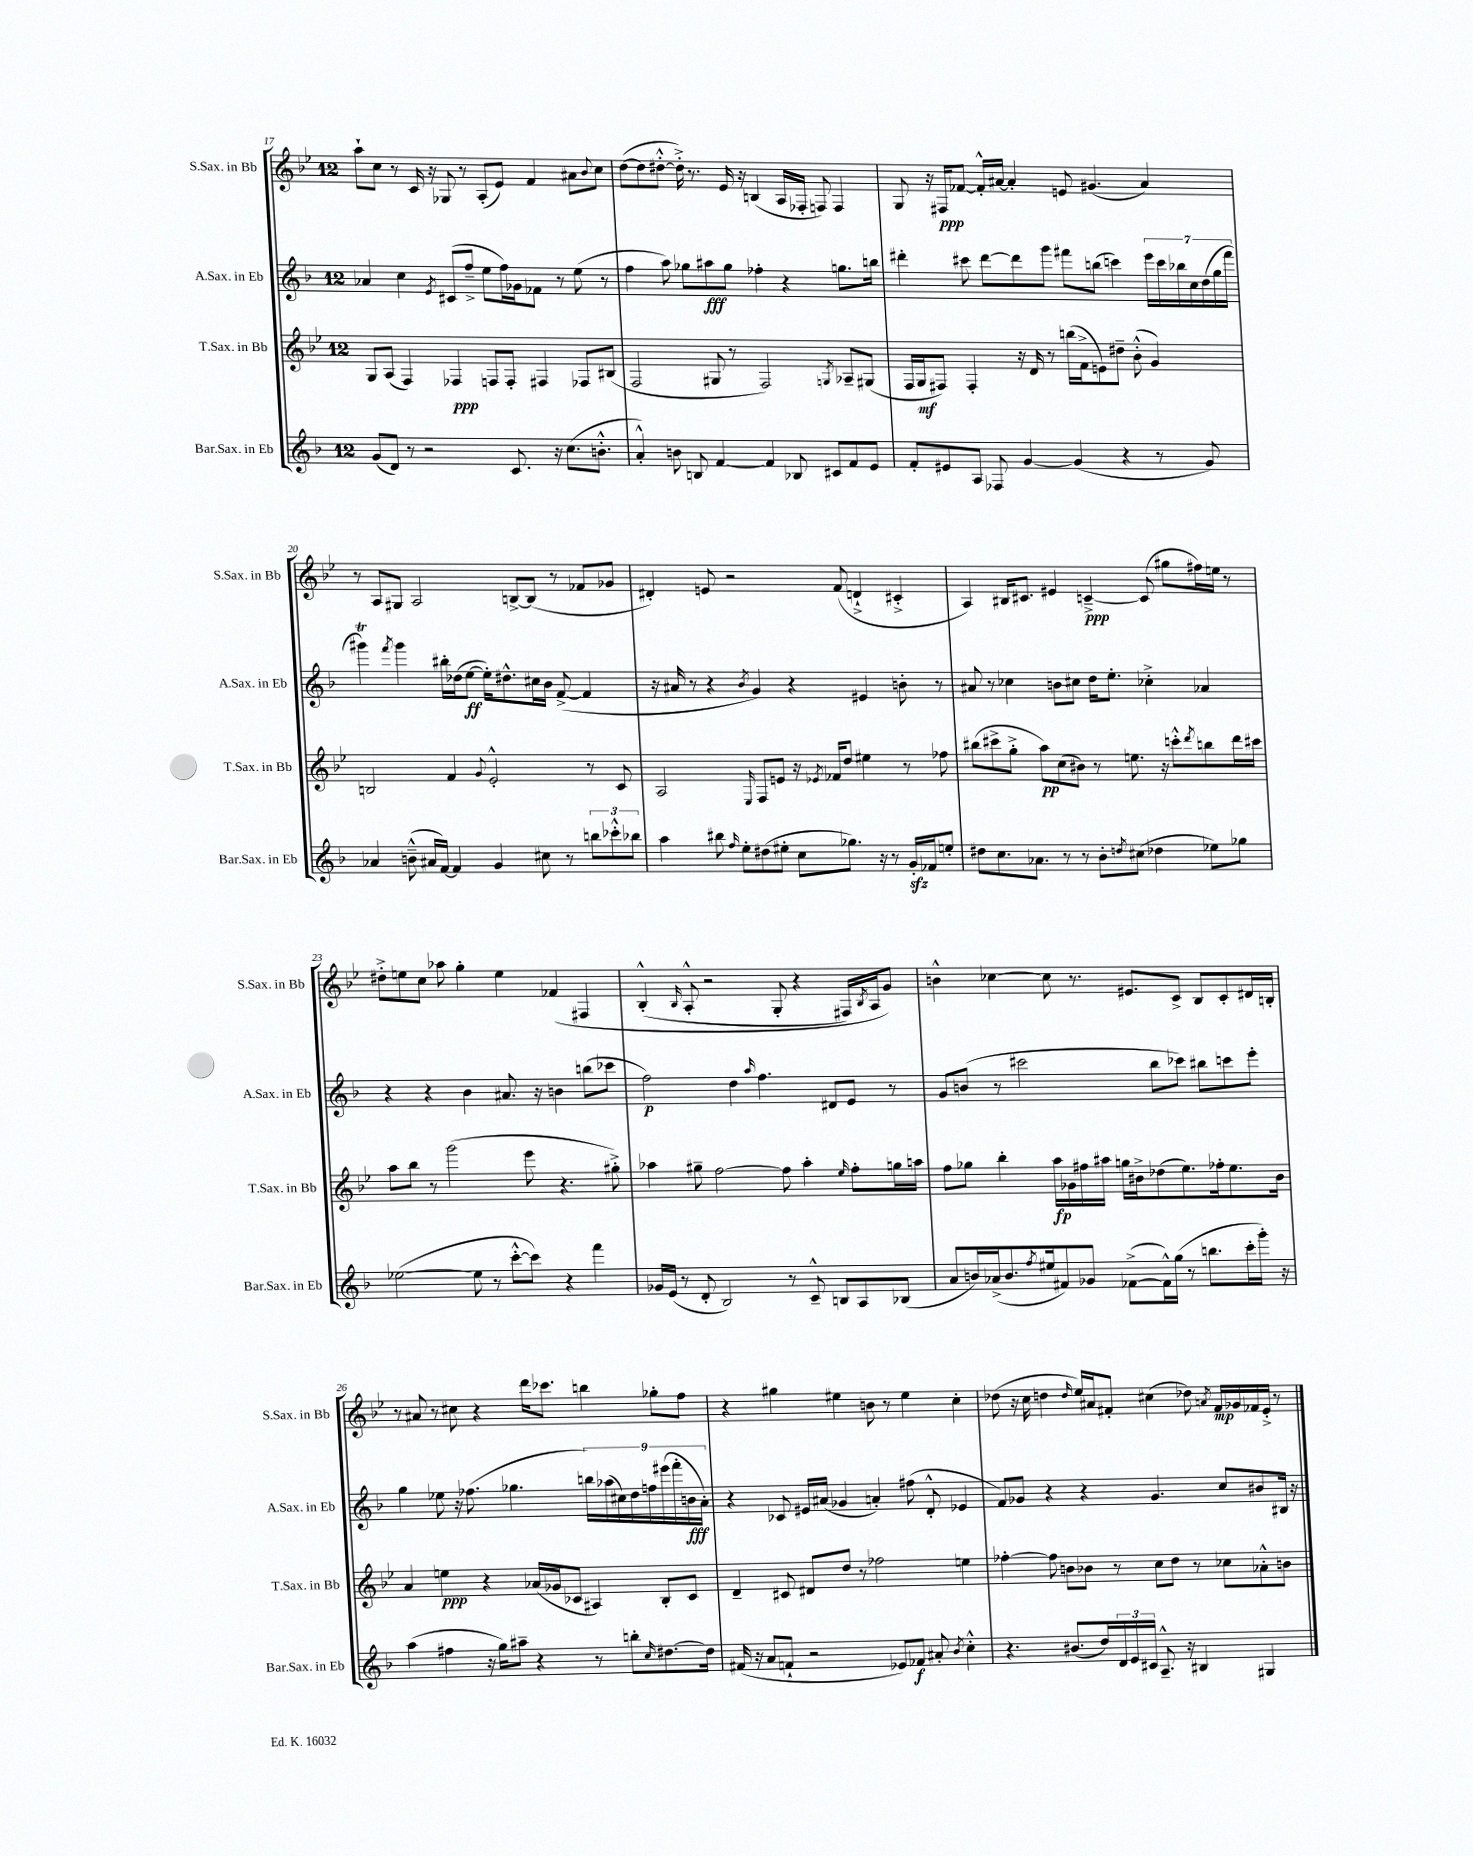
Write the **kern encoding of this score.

**kern	**kern	**kern	**kern
*staff4	*staff3	*staff2	*staff1
*clefG2	*clefG2	*clefG2	*clefG2
*k[b-]	*k[b-e-]	*k[b-]	*k[b-e-]
*M12/8	*M12/8	*M12/8	*M12/8
(8g	8G	4a-	8aa`
8d)	(8A	.	8cc
8r	4F)	4cc	8r
2r	.	.	16c
.	.	.	16r
.	.	8qe	.
.	4F-	(8c#	8G-
.	.	8ff~^	8r
.	8F	8ee	(8A'
8.c	8F'	16ff)	8e-)
.	.	16g-	.
.	4F#	8f-	4f
16r	.	.	.
(8.cc	.	8r	.
.	8F-	(8ee	8a#
8.b'^^	.	.	.
.	.	.	8qqb-
.	(8B#	8r	8cc
=	=	=	=
4a'^^)	2F	4ff	([8dd
.	.	.	8dd]
8b	.	8aa)	[8dd#'^^
8B	.	8gg-	16dd#'^])
.	.	.	8.r
[4f	8G#	8aa#	.
.	8r	8gg-	16e-
.	.	.	16r
4f]	2F)	4ff-'	(4B
8B-	.	4r	16A
.	.	.	16F-'
8c#	.	.	8F)
.	8qG	.	.
8f	8A-~	8.gg	4F
8e	(8G#	.	.
.	.	16bb	.
=	=	=	=
8f'	16F	4ddd#'	8G
.	16G	.	.
8e#	8F#)	.	16r
.	.	.	16F#
8A	4F#'	8ccc#	[8f-
8F-	.	[8ddd#	16f-'^^]
.	.	.	[16a#
[4g	16r	8ddd#]	4a#']
.	16d	.	.
.	8r	8ggg	.
(4g]	(16bb	8fff#	8e
.	16f^	.	.
.	8e)	(8bb	(4.g#
4r	8dd#~	4ccc)	.
.	(8b-'^^	.	.
8r	4g)	28eee	4a#)
.	.	28ccc	.
.	.	28bb-	.
.	.	28cc	.
8g)	.	.	.
.	.	(28dd	.
.	.	28gg	.
.	.	28fff#	.
=	=	=	=
4a-	2B	4ggg#)	8r
.	.	.	8A
.	.	8qfff	.
(8b~^^	.	4ggg#	8G#
16a#	.	.	2A
[16f)	.	.	.
4f]	4f	16bb#'	.
.	.	(16dd-	.
.	.	[8ee	.
.	8qqg	.	.
4g	2e-'^^	16ee'])	.
.	.	8.dd#^^	.
.	.	.	[8B^
8cc#	.	16cc#	(8B]
.	.	16b-	.
8r	.	([8f^	8r
12bb	8r	4f]	8f-
12ccc-'^^	.	.	.
.	8c	.	8g-
12bb-	.	.	.
=	=	=	=
4aa	2A	16r	4d#')
.	.	16a#	.
.	.	8r	.
8bb#	.	4r	8e
16qqff	.	.	.
8ee'	.	.	2r
.	16qqE-	8qb-	.
(8dd#	8F	4g)	.
8ee#'	8e	.	.
8cc	16r	4r	.
.	8qe-	.	.
.	16f-	.	.
8.gg-)	8dd	.	(8f
.	4ee#	4e#	4d`^
16r	.	.	.
8r	.	.	.
16g'	8r	8b'	4c#'^
16f-	.	.	.
8ee'	8ff-	8r	.
=	=	=	=
8dd#	(8bb#	8a#	4A)
8.cc	8ccc#^	8r	.
.	8gg'^	4cc-	16B#
8.a-	.	.	8.c#
.	8aa)	.	.
8r	(8cc	8b	4e#
8r	8b#)	8cc#	.
8b-'	8r	16dd	[4c~^
.	.	8.ee'	.
8qdd	.	.	.
(8cc#	8.ee	.	.
4dd-	.	4cc-'^	(8c]
.	16r	.	.
.	8ccc'^^	.	8gg#
.	8qddd	.	.
8ee-)	8bb	4a-	16ff#)
.	.	.	16ee
8gg-	16ddd	.	8r
.	16ccc#	.	.
=	=	=	=
([2ee-	8aa	4r	8dd#'^
.	8bb-	.	8ee
.	8r	4r	8cc
.	(2ggg	.	8aa-
8ee-]	.	4b-	4gg'
8r	.	.	.
[8ccc'^^	.	8.a#	4ee
8ccc])	8eee-	.	.
.	.	16r	.
4r	4.r	4b	&(4f-
4fff	.	(8bb	4F#
.	8gg#'^)	8ccc-	.
=	=	=	=
16g-	4aa-	2ff)	(4B-'^^
(16e	.	.	.
8r	.	.	.
.	.	.	16qqB-
8d'	8gg#~	.	8A'^^
2B-)	[2ff	.	2r
.	.	4dd	.
.	.	16qqaa	.
.	.	4.ff	.
8r	8ff]	.	8G'
8c~^^	4aa-'	.	4r
8B	.	8d#	.
.	16qqee-	.	.
8A	8ff'	8e	16F#)
.	.	.	8qB-
.	.	.	16A
(8B-	16gg	8r	8g&)
.	16aa	.	.
=	=	=	=
8a	8ff	8g	4b^^
16b)	8gg-	(8b	.
(16a-^	.	.	.
8.b	4bb-'	8r	[4cc-
.	.	2ccc#	.
8qff	.	.	.
16ee#	.	.	.
8f#)	16aa	.	8cc-]
.	16g-	.	.
8g-	16ff#	.	8.r
.	16aa#	.	.
([8f-^	16gg	.	.
.	16b#^	.	8.e#
16f-^^])	(8dd-	8bb-	.
(16gg	.	.	.
8r	8.ee-)	8ccc-)	8c^
8.bb	.	8bb#	8B-
.	16ff-'	.	.
.	8.ee-	8ccc	8c'
16ccc'	.	.	.
16ggg')	.	8eee'	16d#
16r	16b#	.	16B'
=	=	=	=
(4aa	4a	4gg	8r
.	.	.	8a#
4ff#	4ee	8ee-	8r
.	.	16r	8cc#
.	.	(8.ff-	.
16r	4r	.	4r
16gg)	.	.	.
8aa#~	.	4.gg-	.
4r	(16a-	.	16ddd
.	16g-	.	8.ccc-
.	8c-	.	.
8r	4A#)	18bb)	4bb
.	.	(18aa-	.
.	.	18cc#)	.
8bb'	.	.	.
.	.	18dd	.
.	.	18ff	.
16qqcc	.	.	.
[8.dd#	8B-'	.	8gg-'
.	.	(18eee#	.
.	.	18fff'	.
.	8c-	.	8ff
.	.	18b	.
16dd#]	.	.	.
.	.	18a')	.
=	=	=	=
(16f#	4d~	4r	4r
16r	.	.	.
8a	.	.	.
8f`	8c#	8c-	4gg#
2r	8d#	16e#	.
.	.	(16a#	.
.	8dd	4g-	4ee#
.	8r	.	.
.	2ff-	4a')	8b
8e-)	.	.	8r
8f-	.	(8ff#	4ee#
8a#'	.	8d'^^	.
8qb-	.	.	.
4cc'^^	4ee	4e-	4cc'
=	=	=	=
4.r	[4ff-'	8f)	(8dd-
.	.	8g-	16r
.	.	.	16cc
.	8ff-]	4r	4dd
(8.b#	8b	.	.
.	.	.	16qqdd
.	8b-	4r	16ee-)
16dd)	.	.	16a#
24d	8r	.	8f#'
24e	.	.	.
24c#	.	.	.
8.A~^^	8cc	4.g-	(4cc#
.	8dd	.	.
16r	.	.	.
4B#	8r	.	8dd-)
.	.	.	8qa
.	8cc-	8cc	16f#
.	.	.	16g-
4G#	8a-'^^	8b#	16f-
.	.	.	16e-'^
.	8b	16B#	8r
.	.	16r	.
==	==	==	==
*-	*-	*-	*-
